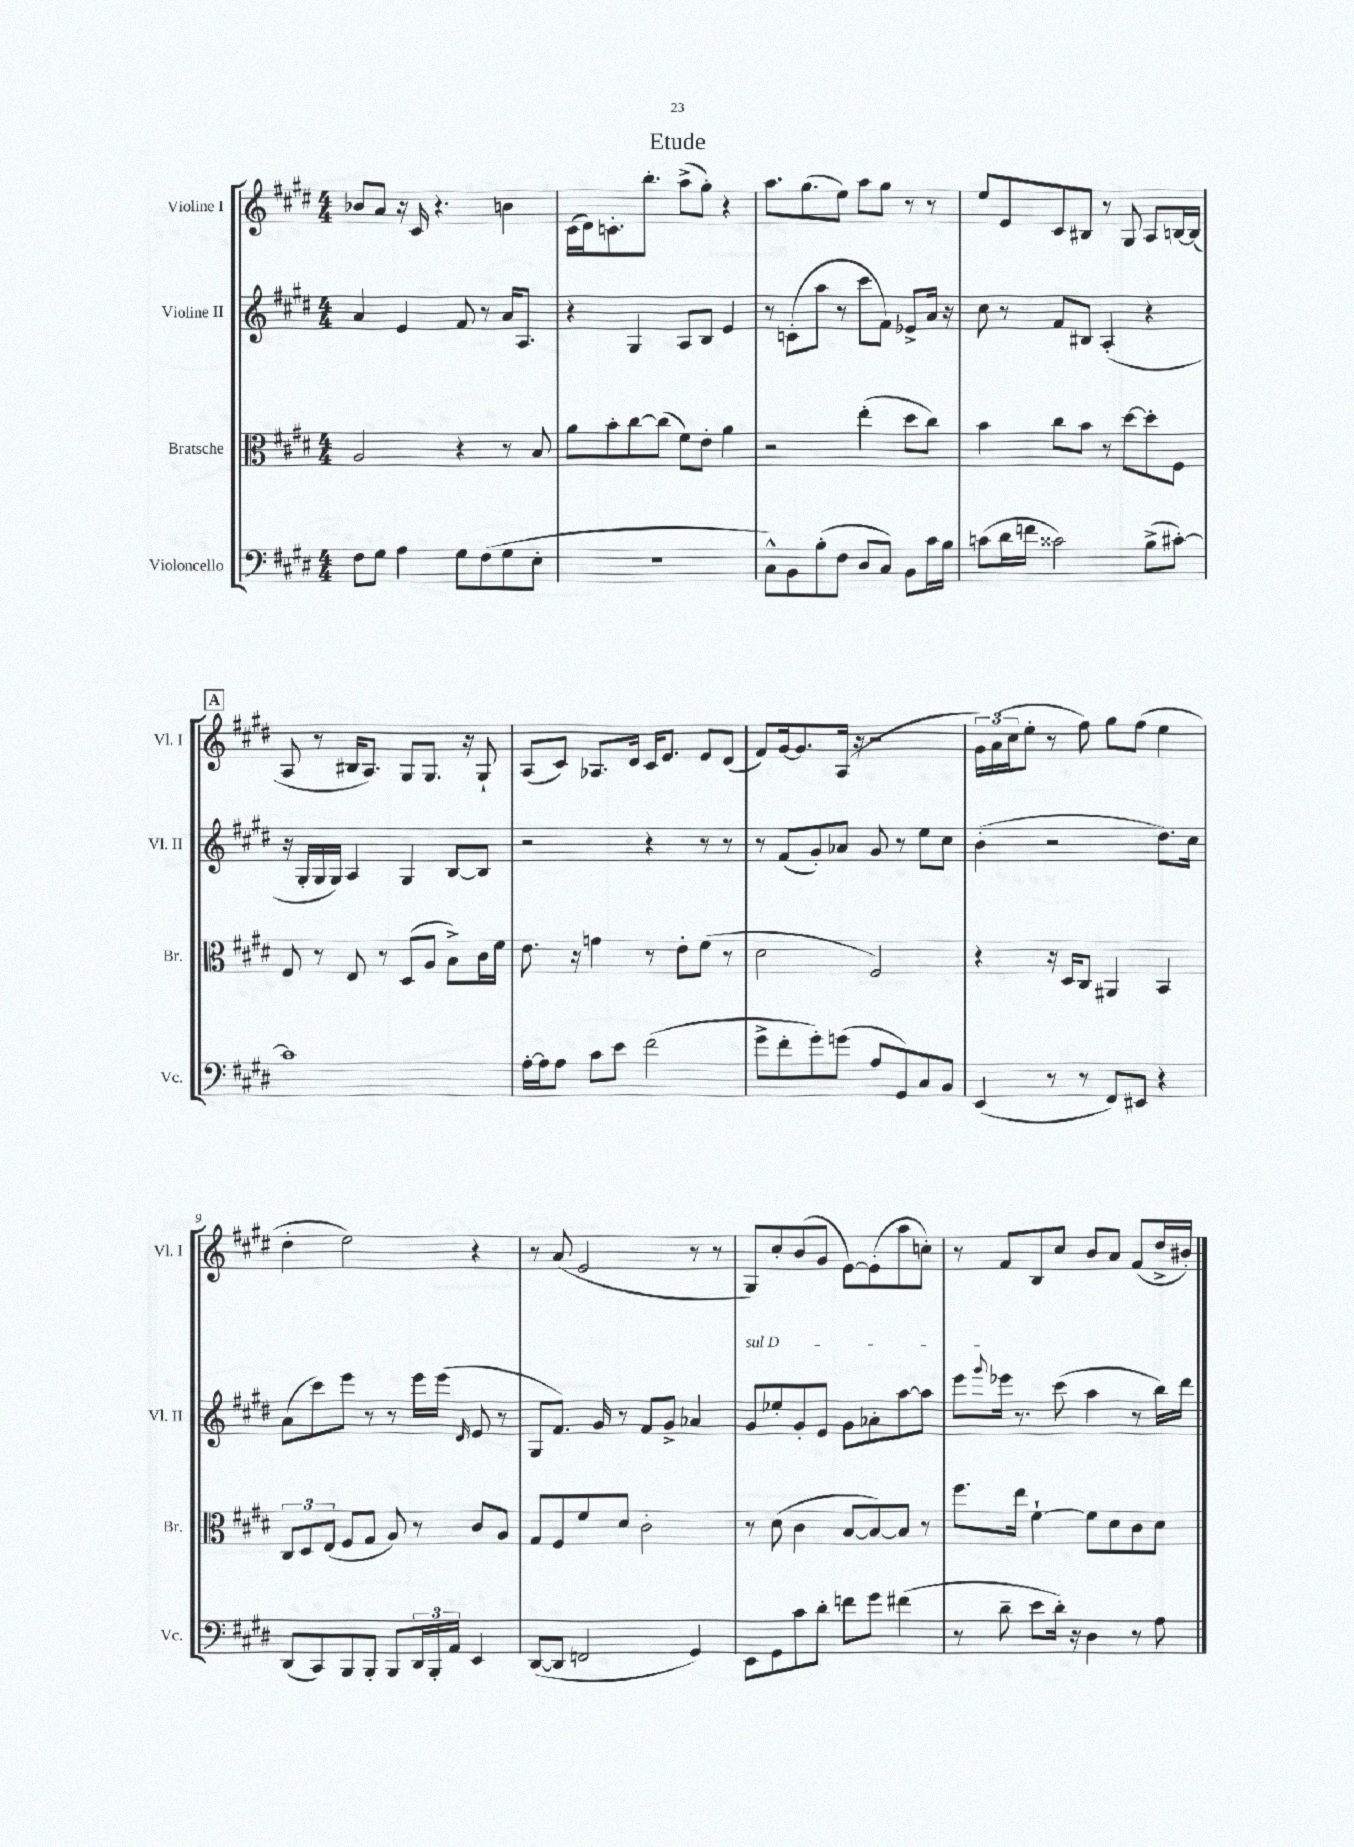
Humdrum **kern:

**kern	**kern	**kern	**kern
*staff4	*staff3	*staff2	*staff1
*clefF4	*clefC3	*clefG2	*clefG2
*k[f#c#g#d#]	*k[f#c#g#d#]	*k[f#c#g#d#]	*k[f#c#g#d#]
*M4/4	*M4/4	*M4/4	*M4/4
8F#	2A	4a	8b-
8G#	.	.	8a
4A	.	4e	16r
.	.	.	16c#
.	.	.	4.r
8G#	4r	8f#	.
(8F#	.	8r	.
8G#	8r	16a	4b
.	.	8.A	.
8E'	8B	.	.
=	=	=	=
1r	8a	4r	(16c#
.	.	.	16d#)
.	8b'	.	8.c'
.	[8cc#	4G#	.
.	.	.	8.bb'
.	(8cc#]	.	.
.	8f#)	8A	(8aa^
.	8e'	8B	8gg#')
.	4a	4e	4r
=	=	=	=
8C#^^)	2r	8r	8.aa
8BB	.	(8c'	.
.	.	.	(8.gg#
(8B'	.	8aa	.
8F#	.	8r	8ee)
8D#	(4ee'	8ccc#	8aa
8C#)	.	8f#)	8gg#
8BB	8dd#	8e-^	8r
16c#	8cc#)	16a	8r
16B	.	16r	.
=	=	=	=
(8c	4b	8cc#	8ee
16d#	.	8r	8e
16f	.	.	.
2c##)	8cc#	8f#	8c#
.	8b	8B#	8B#
.	8r	(4A'	8r
.	[8dd#	.	8G#
(8B^	8dd#']	4r	8A
[8c#')	8F#	.	[16B
.	.	.	(16B]
=	=	=	=
1c#]	8F#	16r	8A
.	.	16G#'	.
.	8r	16G#	8r
.	.	16G#)	.
.	8E	4A	16B#
.	.	.	8.A)
.	8r	.	.
.	(8D#	4G#	8G#
.	8A	.	8.G#
.	8B^)	[8B	.
.	.	.	16r
.	16c#	8B]	8G#`
.	16f#	.	.
=	=	=	=
[16A'	8.e	2r	(8A
16A]	.	.	.
8A	.	.	8c#)
.	16r	.	.
8c#	4g	.	8.A-
8e	.	.	.
.	.	.	16d#
(2f#	8r	4r	16c#
.	.	.	8.e
.	8e'	.	.
.	(8f#	8r	8e
.	8r	8r	(8d#
=	=	=	=
8g#^	2d#	8r	8f#)
8f#'	.	(8f#	[16g#
.	.	.	8.g#]
8g#')	.	8g#')	.
(8g	.	8a-	(16A
.	.	.	16r
8A	2F#)	8g#	2r
8GG#)	.	8r	.
8C#	.	8ee	.
8BB	.	8cc#	.
=	=	=	=
(4EE	4r	(4b'	24g#)
.	.	.	(24a
.	.	.	24cc#
.	.	.	8ee'
8r	16r	2r	8r
.	16D#	.	.
8r	8C#	.	8ff#)
8FF#)	4AA#	.	8gg#
8EE#	.	.	(8ff#
4r	4BB	8.dd#)	4ee
.	.	16cc#	.
=	=	=	=
(8DD#	12C#	(8a	4dd#'
.	12D#	.	.
8CC#)	.	8ccc#)	.
.	(12E	.	.
8BBB	8F#	8eee	2ee)
8BBB'	8G#	8r	.
8BBB	8A)	8r	.
24DD#	8r	16eee	.
24BBB'	.	.	.
.	.	(16eee	.
24AA	.	.	.
.	.	16qqd#	.
4EE	8c#	8e	4r
.	8A	8r	.
=	=	=	=
([8DD#	8G#	8G#	8r
8DD#]	8F#	8.f#)	(8a
2FF	8f#	.	2e
.	.	16g#	.
.	8d#	8r	.
.	2c#'	8f#	.
.	.	8g#^	.
4GG#)	.	4a-	8r
.	.	.	8r
=	=	=	=
8EE	8r	8g#	8G#)
8GG#	(8d#	8ee-'	8cc#'
8c#	4c#	8g#'	(8b
8d#'	.	8e	8g#
8f	[8B	8g#	[8e)
8g#	8B_)	8a-'	(8e']
(4f#	8B]	[8aa	8aa
.	8r	8aa]	8cc')
=	=	=	=
8r	8.ff#	8eee	8r
.	.	8qqggg#	.
8d#~	.	16eee-	8f#
.	16ee	8.r	.
8e	[4f#`	.	8B
16d#')	.	(8ccc#	8cc#
16r	.	.	.
4D#	8f#]	4aa	8b
.	8d#	.	8a
8r	8c#	8r	(8f#
8A	8d#	16bb)	16dd#^
.	.	16ddd#	16b#')
==	==	==	==
*-	*-	*-	*-
